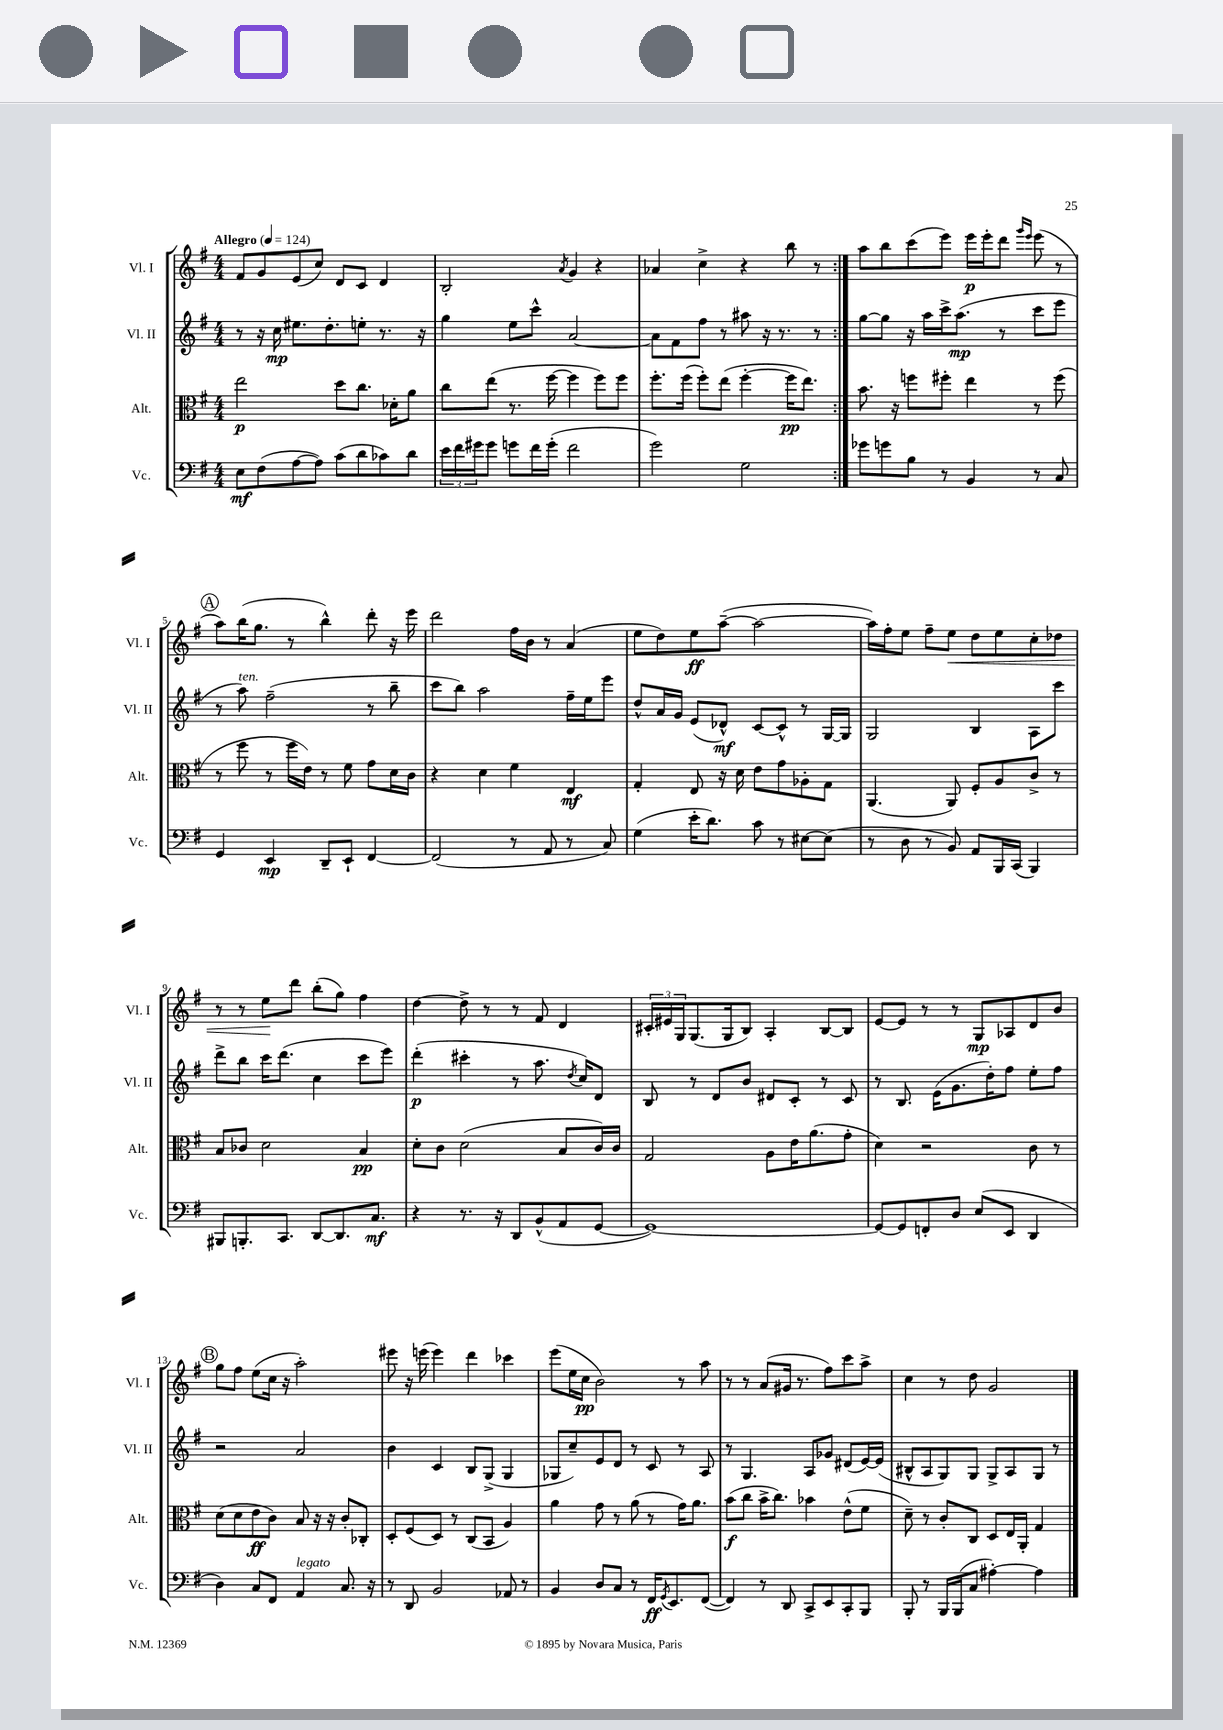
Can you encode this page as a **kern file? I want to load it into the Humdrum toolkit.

**kern	**kern	**kern	**kern
*staff4	*staff3	*staff2	*staff1
*clefF4	*clefC3	*clefG2	*clefG2
*k[f#]	*k[f#]	*k[f#]	*k[f#]
*M4/4	*M4/4	*M4/4	*M4/4
*MM124	*MM124	*MM124	*MM124
8E\L	2ee\	8r	8f#/L
(8F#\	.	16r	8g/
.	.	16cc\	.
[8A\	.	8.ee#\L	(8e/
8A\]J)	.	.	8cc/J)
.	.	8.dd'\	.
(8c\L	8dd\L	.	8d/L
8d\	8.cc\J	8ee'\J	8c/J
8c-\)	.	8.r	4d/
.	16d-'\LK	.	.
8d\J	8a\J	.	.
.	.	16r	.
=	=	=	=
24e\LL	8cc\L	4gg\	2B'/
24f#\	.	.	.
24g#\J	.	.	.
8g#\J	(8ee\J	.	.
8g\L	8.r	8ee\L	.
16f#\L	.	8ccc^^\J	.
(16g'\JJ	[16ff#\	.	.
.	.	.	8qa/
2f#\	4ff#\]	[2a/	4g/
.	8ff#\L)	.	4r
.	8ff#\J	.	.
=	=	=	=
2g\)	8.ff#'\L	8a\]L	4a-/
.	.	8f#\	.
.	(16ff#\Jk	.	.
.	8ff#'\L)	8ff#\J	4cc^\
.	(8ee\J	8r	.
2G\	[4ff#'\	8aa#\	4r
.	.	16r	.
.	.	8.r	.
.	16ff#\]LK	.	8bb\
.	8.ee\J)	.	.
.	.	8r	8r
=:|!	=:|!	=:|!	=:|!
8g-\L	8.b\	[8gg\L	8aa\L
8g\	.	8gg\]J	8bb\
.	16r	.	.
8B\J	8ff\L	16r	(8ccc\
.	.	16aa\LL	.
8r	8ff#'\J	16ccc^\J	8eee\J)
.	.	(8.aa\J	.
4BB/	4ee\	.	16eee\LL
.	.	.	16eee'\J
.	.	8r	8ddd\J
.	.	.	16qqggg/LL
.	.	.	16qqeee/JJ
8r	8r	8ccc\L	(8eee\
8C/	(8ff#\	8eee\J	8r
=	=	=	=
4GG/	8r	8r	8aa\L)
.	8ff#\	8aa\)	(16bb\K
.	.	.	8.gg\J
4EE/	8r	(2ff#~\	.
.	16ff#\LL	.	8r
.	16e\JJ)	.	.
8DD~/L	8r	.	4bb^^\)
8EE`/J	8f#\	.	.
[4FF#/	8g\L	8r	8ddd'\
.	16d\L	8bb~\	16r
.	16c\JJ	.	16eee\
=	=	=	=
(2FF#/]	4r	8ccc\L	2ddd\
.	.	8bb\J)	.
.	4d\	2aa\	.
8r	4f#\	.	16ff#\LL
.	.	.	16b\JJ
8AA/	.	.	8r
8r	4E/	16ff#~\LL	(4a/
.	.	16ee\J	.
8C/)	.	8eee\J	.
=	=	=	=
(4G\	4G'/	8dd^^/L	8ee\L
.	.	16a/L	8dd\)
.	.	16g/JJ	.
16e'\LK	8E/	(8e/L	8ee\
8.d\J)	.	.	.
.	16r	8d-^^/J)	([8aa~\J
.	16d\	.	.
8c\	8e\L	[8c/L	2aa\_
8r	8g\	8c^^/]J	.
[8E#\L	8A-'\	8r	.
(8E#\]J	8G\J	[16G/LL	.
.	.	16G/]JJ	.
=	=	=	=
8r	(4.AA/	2G/	16aa\]LL)
.	.	.	16ff#'\J
8D\	.	.	8ee\J
8r	.	.	8ff#~\L
8BB/)	8AA/)	.	8ee\J
8AA/L	8F#'/L	4B/	8dd\L
16BBB/L	8A/	.	8ee\
(16CC/JJ	.	.	.
4BBB/)	8c^/J	8A\L	8cc'\
.	8r	8ccc\J	8dd-\J
=	=	=	=
8BBB#/L	8B/L	8ddd^\L	8r
8.BBB'/	8c-/J	8bb\J	8r
.	2d\	16ccc\LK	8ee\L
8.CC/J	.	(8.ddd\J	.
.	.	.	8ddd\J
[8DD/L	.	4cc\	(8bb'\L
8.DD/]	.	.	8gg\J)
.	4B/	8ccc\L	4ff#\
8.C/J	.	.	.
.	.	8eee\J)	.
=	=	=	=
4r	8d'\L	(4ddd'\	[4dd\
.	8c\J	.	.
8.r	(2d\	4ccc#'\	8dd^\]
.	.	.	8r
16r	.	.	.
8DD/L	.	8r	8r
(8BB^^/	.	8.aa\	8f#/
8AA/	8B/L	.	4d/
.	.	8qdd/	.
.	.	16cc/LK)	.
[8GG/J	16c/L)	8d/J	.
.	16c/JJ	.	.
=	=	=	=
1GG_)	2G/	8B/	24c#'/LL
.	.	.	24e#/
.	.	.	24G/J
.	.	8r	(8.G/
.	.	8d/L	.
.	.	.	16G/k
.	.	8b/J	8B/J)
.	8A\L	8d#/L	4A'/
.	16e\K	8c'/J	.
.	(8.a\	.	.
.	.	8r	[8B/L
.	8g'\J	8c/	8B/]J
=	=	=	=
8GG/_L	4d\)	8r	[8e/L
8GG/]	.	8.B/	8e/]J
8FF'/	2r	.	8r
.	.	(16e\LK	.
8D/J	.	8.g\	8r
(8E/L	.	.	8G/L
.	.	16dd'\K)	.
8EE/J	.	8ff#\J	8A-/
4DD/	8c\	8ee'\L	8d/
.	8r	8ff#\J	8b/J
=	=	=	=
4D\)	(8d\L	2r	8gg\L
.	8d\	.	8ff#\J
8C/L	8e\	.	(8ee\L
8FF#/J	8c\J)	.	16cc\Jk
.	.	.	16r
4AA/	8B/	2a/	2aa'\)
.	16r	.	.
.	16r	.	.
8.C/	8c'/L	.	.
.	8C-'/J	.	.
16r	.	.	.
=	=	=	=
8r	8D'/L	4b\	8eee#\
8DD/	(8F#/	.	16r
.	.	.	(16eee\
2BB/	8D/J)	4c/	4eee\)
.	8r	.	.
.	(8C/L	8B/L	4ddd\
.	8BB/J	(8G^/J	.
8AA-/	4A/)	4G/	4ccc-\
8r	.	.	.
=	=	=	=
4BB/	4a\	8G-/L	(8eee\L
.	.	8cc~/)	16ee\L
.	.	.	16cc\JJ
8D/L	8g\	8e/	2b\)
8C/J	8r	8d/J	.
8r	(8a\	8r	.
16FF#/LK	8r	8c/	.
8qGG/	.	.	.
8.EE/	.	.	.
.	16g\LK)	8r	8r
.	8.a\J	.	.
([8FF#/J	.	8A/	8aa\
=	=	=	=
4FF#/])	(8b\L	8r	8r
.	8cc\J	4.G/	8r
8r	16b^\LK	.	(8a/L
.	8.cc\J)	.	.
8DD/	.	.	16g#/Jk
.	.	.	8.r
8CC^/L	4b-\	8A/L	.
8EE/	.	8g-/J	8ff#\L)
8CC'/	(8e^^\L	(8d#/L	8ccc\
8BBB/J	8f#\J	[16e/L)	8aa^\J
.	.	(16e/]JJ	.
=	=	=	=
8BBB'/	8d~\)	8B#^^/L	4cc\
8r	8r	8A/	.
16BBB/LL	8c'/L	8G/)	8r
(16BBB/J	.	.	.
8C/J	8C/J	8G/J	8dd\
[4A#'\)	8D/L	8G^/L	2g/
.	16E/L	8A/	.
.	16AA'/JJ	.	.
4A#\]	4G/	8G/J	.
.	.	8r	.
==	==	==	==
*-	*-	*-	*-
